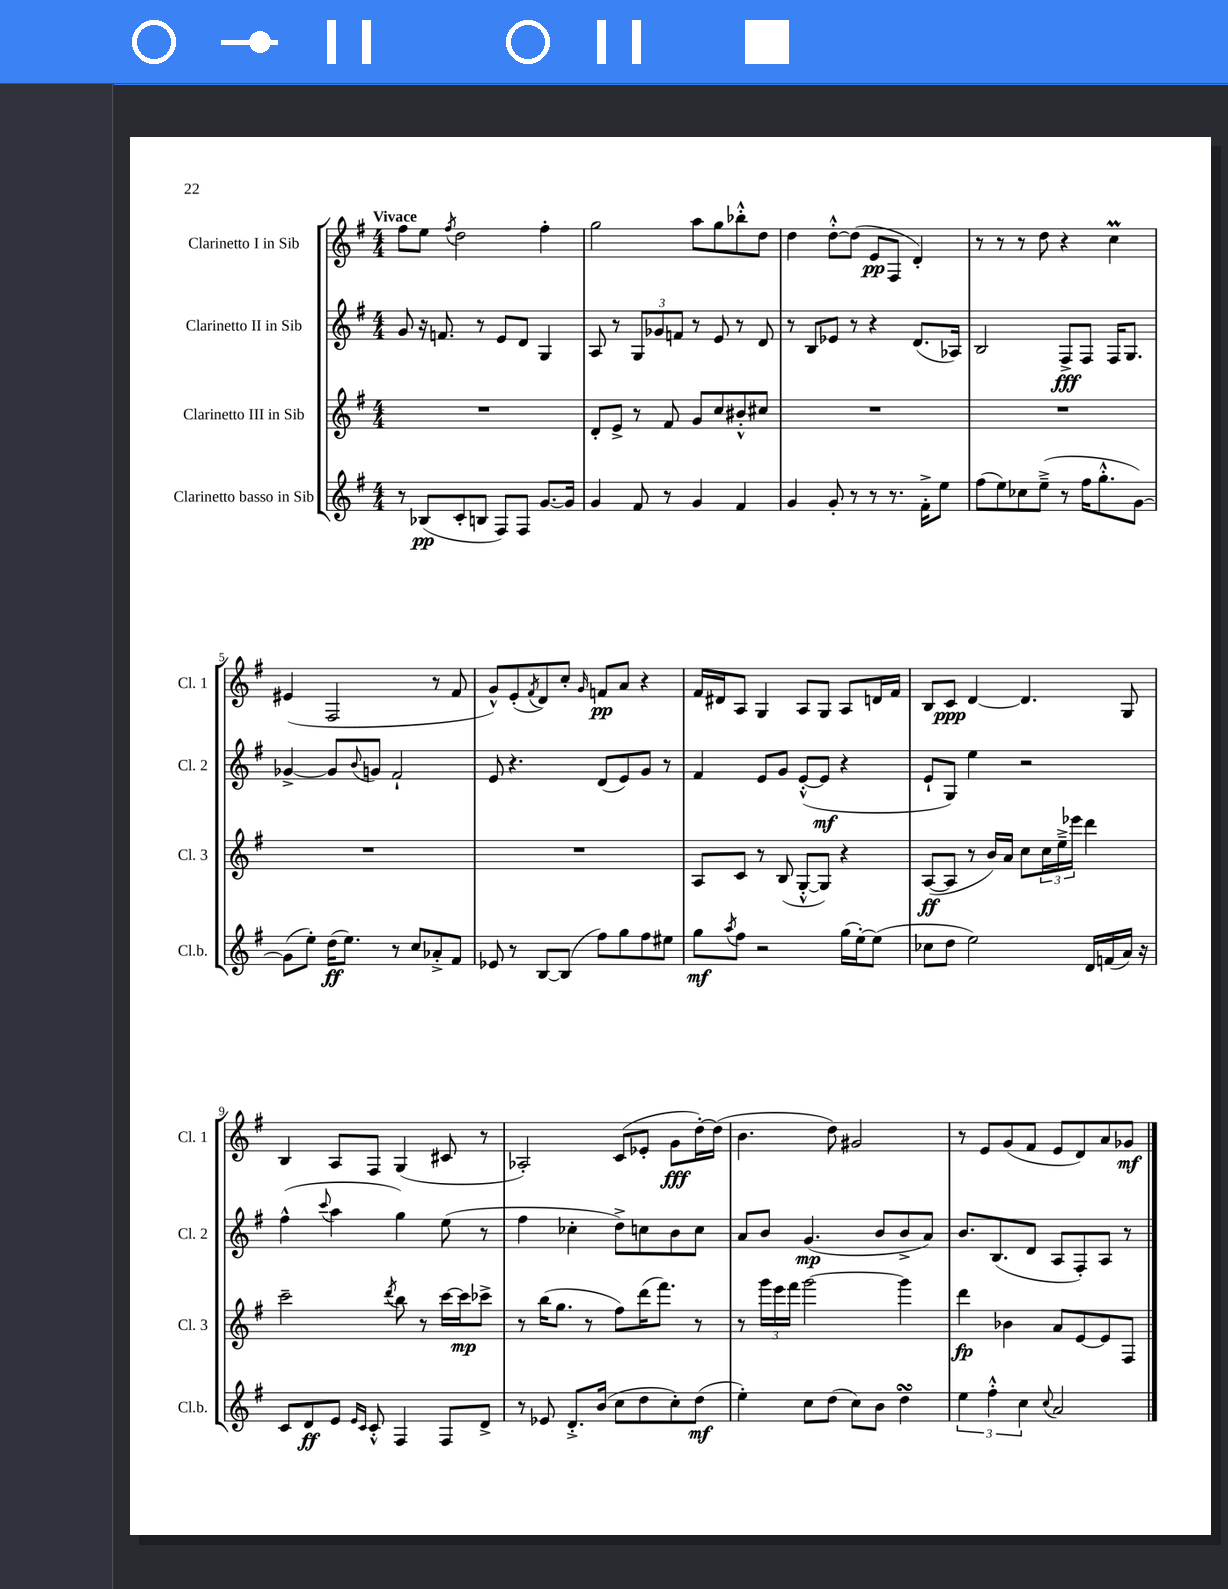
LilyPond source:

<<
\new StaffGroup <<
\new Staff = "s0" \with { instrumentName = "Clarinetto I in Sib" shortInstrumentName = "Cl. 1" } {
    \clef treble \key g \major \numericTimeSignature \time 4/4 \tempo "Vivace"
    fis''8 e''8 \acciaccatura { fis''8 } d''2 fis''4-. |
    g''2 a''8 g''8 bes''8-.-^ d''8 |
    d''4 d''8~-.-^ d''8( e'8\pp fis8 d'4-.) |
    r8 r8 r8 d''8 r4 c''4\prall |
    eis'4( fis2 r8 fis'8 |
    g'8-^) e'8-.( \acciaccatura { fis'8 } d'8) c''8-. \grace { g'16 } f'8\pp a'8 r4 |
    fis'16 dis'16 a8 g4 a8 g8 a8 d'16 fis'16 |
    b8 c'8\ppp d'4~ d'4. g8 |
    b4 a8 fis8 g4( cis'8 r8 |
    aes2-.) c'8( ees'8-. g'8\fff d''16~-.) d''16( |
    b'4. d''8) gis'2 |
    r8 e'8 g'8( fis'8 e'8 d'8) a'8 ges'8\mf \bar "|." |
}
\new Staff = "s1" \with { instrumentName = "Clarinetto II in Sib" shortInstrumentName = "Cl. 2" } {
    \clef treble \key g \major \numericTimeSignature \time 4/4
    g'8 r16 f'8. r8 e'8 d'8 g4 |
    a8 r8 \tuplet 3/2 { g8 ges'8 f'8 } r8 e'8 r8 d'8 |
    r8 b8 ees'8 r8 r4 d'8.( aes16) |
    b2 fis8->\fff fis8 fis16 g8. |
    ges'4~-> ges'8 \appoggiatura { b'8 } g'8 fis'2-! |
    e'8 r4. d'8( e'8) g'8 r8 |
    fis'4 e'8 g'8 e'8~-.-^( e'8\mf r4 |
    e'8-! g8) e''4 r2 |
    fis''4-^( \appoggiatura { c'''8 } a''4 g''4) e''8( r8 |
    fis''4 ces''4-. d''8->) c''8 b'8 c''8 |
    a'8 b'8 g'4.\mp( b'8 b'8-> a'8) |
    b'8. b8.( d'8 a8 fis8-.) a8 r8 \bar "|." |
}
\new Staff = "s2" \with { instrumentName = "Clarinetto III in Sib" shortInstrumentName = "Cl. 3" } {
    \clef treble \key g \major \numericTimeSignature \time 4/4
    R1 |
    d'8-. e'8-> r8 fis'8 g'8 c''8 bis'8-.-^ cis''8 |
    R1 |
    R1 |
    R1 |
    R1 |
    a8 c'8 r8 b8( g8~-.-^ g8) r4 |
    a8~\ff( a8 r8 b'16) a'16 c''8 \tuplet 3/2 { c''16 e''16---> ees'''16 } d'''4 |
    c'''2-- \acciaccatura { d'''8 } b''8 r8 c'''16~ c'''16\mp ces'''8-> |
    r8 b''16( g''8. r8 fis''8) d'''16( fis'''8.) r8 |
    r8 \tuplet 3/2 { g'''16 e'''16 fis'''16 } g'''2~ g'''4 |
    d'''4\fp bes'4 a'8 e'8~ e'8 fis8 \bar "|." |
}
\new Staff = "s3" \with { instrumentName = "Clarinetto basso in Sib" shortInstrumentName = "Cl.b." } {
    \clef treble \key g \major \numericTimeSignature \time 4/4
    r8 bes8\pp( c'8-. b8 fis8) fis8 g'8.~ g'16 |
    g'4 fis'8 r8 g'4 fis'4 |
    g'4 g'8-. r8 r8 r8. fis'16-.-> e''8 |
    fis''8( e''8) ces''8 e''8--->( r8 fis''16 g''8.-.-^ g'8~) |
    g'8( e''8-.) d''16\ff( e''8.) r8 c''8 aes'8-.-> fis'8 |
    ees'8 r8 b8~ b8( fis''8) g''8 fis''8 eis''8 |
    g''8\mf \acciaccatura { a''8 } fis''8 r2 g''16( e''16~-.) e''8( |
    ces''8 d''8 e''2) d'16 f'16( a'16) r16 |
    c'8 d'8\ff e'8 \grace { e'16 c'16 } c'8-.-^ fis4 fis8 d'8-> |
    r8 ees'8 d'8.-.-> b'16( c''8 d''8 c''8-.) d''8\mf( |
    e''4-.) c''8 d''8( c''8) b'8 d''4\turn |
    \tuplet 3/2 { e''4 fis''4-.-^ c''4 } \appoggiatura { c''8 } a'2 \bar "|." |
}
>>
>>
